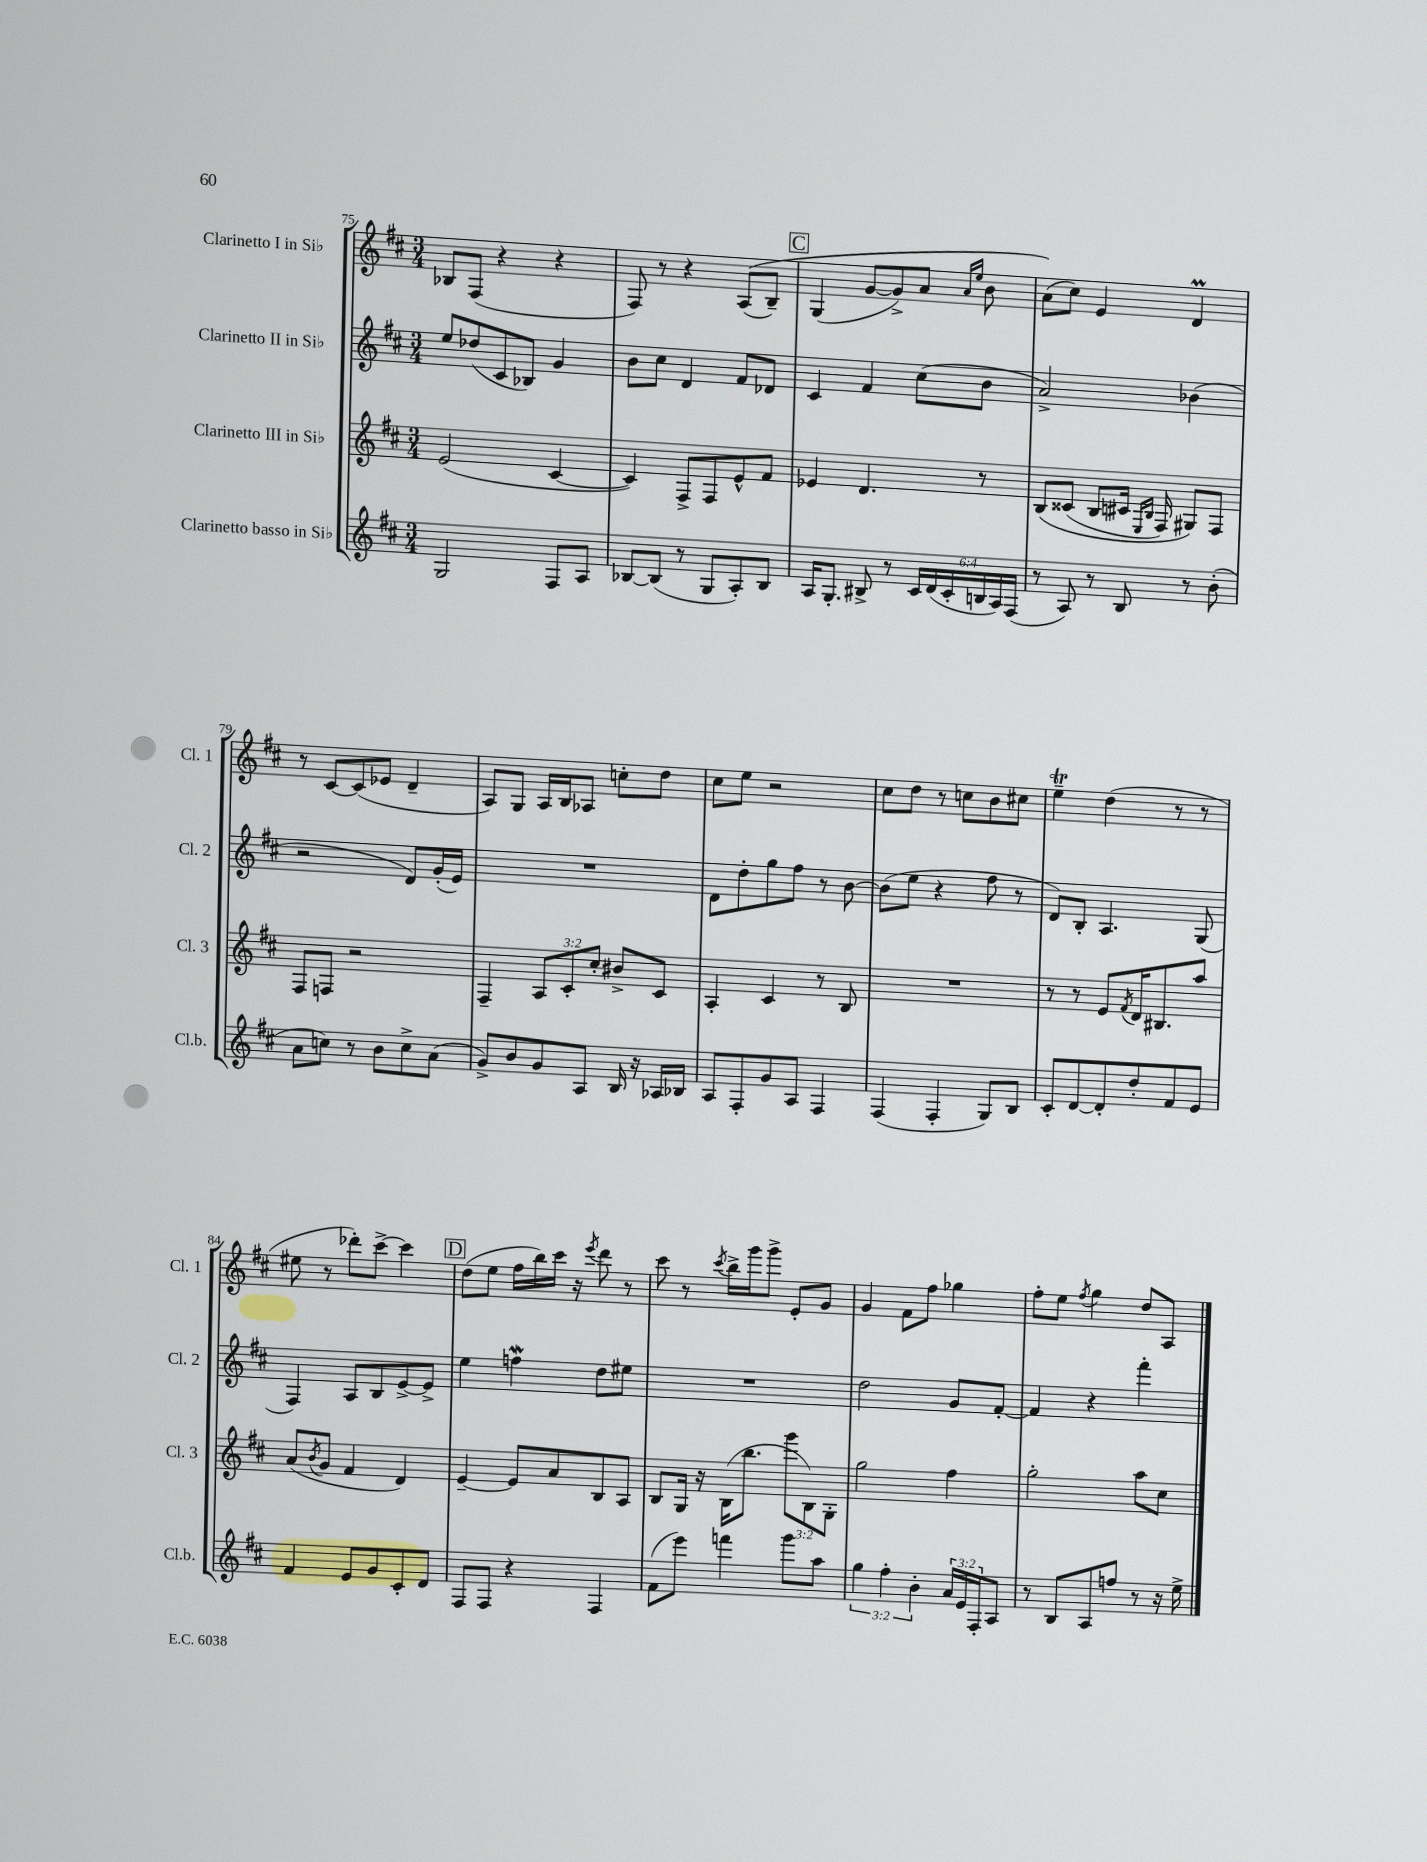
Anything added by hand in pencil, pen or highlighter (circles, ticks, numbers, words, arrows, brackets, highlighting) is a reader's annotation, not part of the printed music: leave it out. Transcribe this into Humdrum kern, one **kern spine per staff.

**kern	**kern	**kern	**kern
*staff4	*staff3	*staff2	*staff1
*clefG2	*clefG2	*clefG2	*clefG2
*k[f#c#]	*k[f#c#]	*k[f#c#]	*k[f#c#]
*M3/4	*M3/4	*M3/4	*M3/4
2G	(2e	8ee	8B-
.	.	(8dd-	(8F#
.	.	8c#	4r
.	.	8B-)	.
8F#	[4c#	4g	4r
8A	.	.	.
=	=	=	=
[8B-	4c#])	8b	8F#)
(8B-]	.	8cc#	8r
8r	8F#^	4d	4r
8G	8F#	.	.
8A')	8e^^	8f#	&((8A
8B-	8f#	8d-	8B~)
=	=	=	=
16A	4e-	4c#	(4G
8.G'	.	.	.
8B#^	4.d	4f#	[8g
8r	.	.	8g^])
24c#	.	(8cc#	8a
(24d	.	.	.
24c#'	.	.	.
.	.	.	16qqa
.	.	.	16qqee
24B	8r	8b	8b
24A)	.	.	.
(24F#	.	.	.
=	=	=	=
8r	&(8B	2a^)	(8a&)
8A)	(8c##	.	8cc#)
8r	8B	.	4e
8B	16c#	.	.
.	16qqE	.	.
.	16qqB	.	.
.	16F#)	.	.
8r	8G#&)	(4b-	4d
(8b'	8F#	.	.
=	=	=	=
8a	8F#	2r	8r
8cc)	8F	.	[8c#
8r	2r	.	(8c#]
8b	.	.	8e-
8cc^	.	8d)	4d~
(8a	.	(16g'	.
.	.	16e)	.
=	=	=	=
8g^)	4F#~	2.r	8A)
8b	.	.	8G
8g	12A	.	16A
.	.	.	16B
.	12c#'	.	.
8A	.	.	8A-
.	12cc#'	.	.
16B	8b#^	.	8cc'
16r	.	.	.
16A-	8c#	.	8dd
16B-	.	.	.
=	=	=	=
8A	4A'	8d	8cc#
8F#'	.	8dd'	8ee
8g	4c#	8gg	2r
8A	.	8ff#	.
4F#	8r	8r	.
.	8B	[8b	.
=	=	=	=
(4F#	2.r	(8b]	8cc#
.	.	8ee	8dd
4F#'	.	4r	8r
.	.	.	8cc
8G)	.	8ff#	8b
8B	.	8r	8cc#
=	=	=	=
8c#'	8r	8d)	4ee~
[8d	8r	8B'	.
8d']	8e	4.A	(4dd
.	8qf#	.	.
8dd'	16d	.	.
.	8.B#	.	.
8f#	.	.	8r
8e	8aa	(8G	8r
=	=	=	=
4f#	(8a	4F#)	8ee#
.	8qb	.	.
.	8g	.	8r
8e	4f#	8A	8ddd-')
8g	.	8B	[8ccc#^
8c#'	4d)	[8e^	4ccc#]
8d	.	8e^]	.
=	=	=	=
8F#	[4e~	4ee	(8dd
8F#	.	.	8ee
4r	8e]	4ff	16ff#
.	.	.	16bb)
.	8a	.	16ccc#
.	.	.	16r
.	.	.	8qeee
4F#	8B	8dd	8ddd
.	8A	8ee#	8r
=	=	=	=
(8f#	8B	2.r	8ccc#
8eee)	16G	.	8r
.	16r	.	.
.	.	.	8qccc#
4fff	(16B	.	16bb^
.	8.bb	.	16ggg
.	.	.	8ggg^
8ggg	12ggg	.	8e'
.	12B)	.	.
8aa	.	.	8g
.	12G'	.	.
=	=	=	=
6gg	2gg	2dd	4g
6ff#'	.	.	.
.	.	.	8f#
6b'	.	.	.
.	.	.	8ff#
24a	4ff#	8g	4gg-
24e	.	.	.
24F#'	.	.	.
8A	.	[8f#'	.
=	=	=	=
8r	2gg'	4f#]	8ff#'
8B	.	.	8ee
.	.	.	8qff#
8A	.	4r	4gg
8ff	.	.	.
8r	8aa	4fff#'	8dd
16r	8cc#	.	8A
16ee^	.	.	.
==	==	==	==
*-	*-	*-	*-
